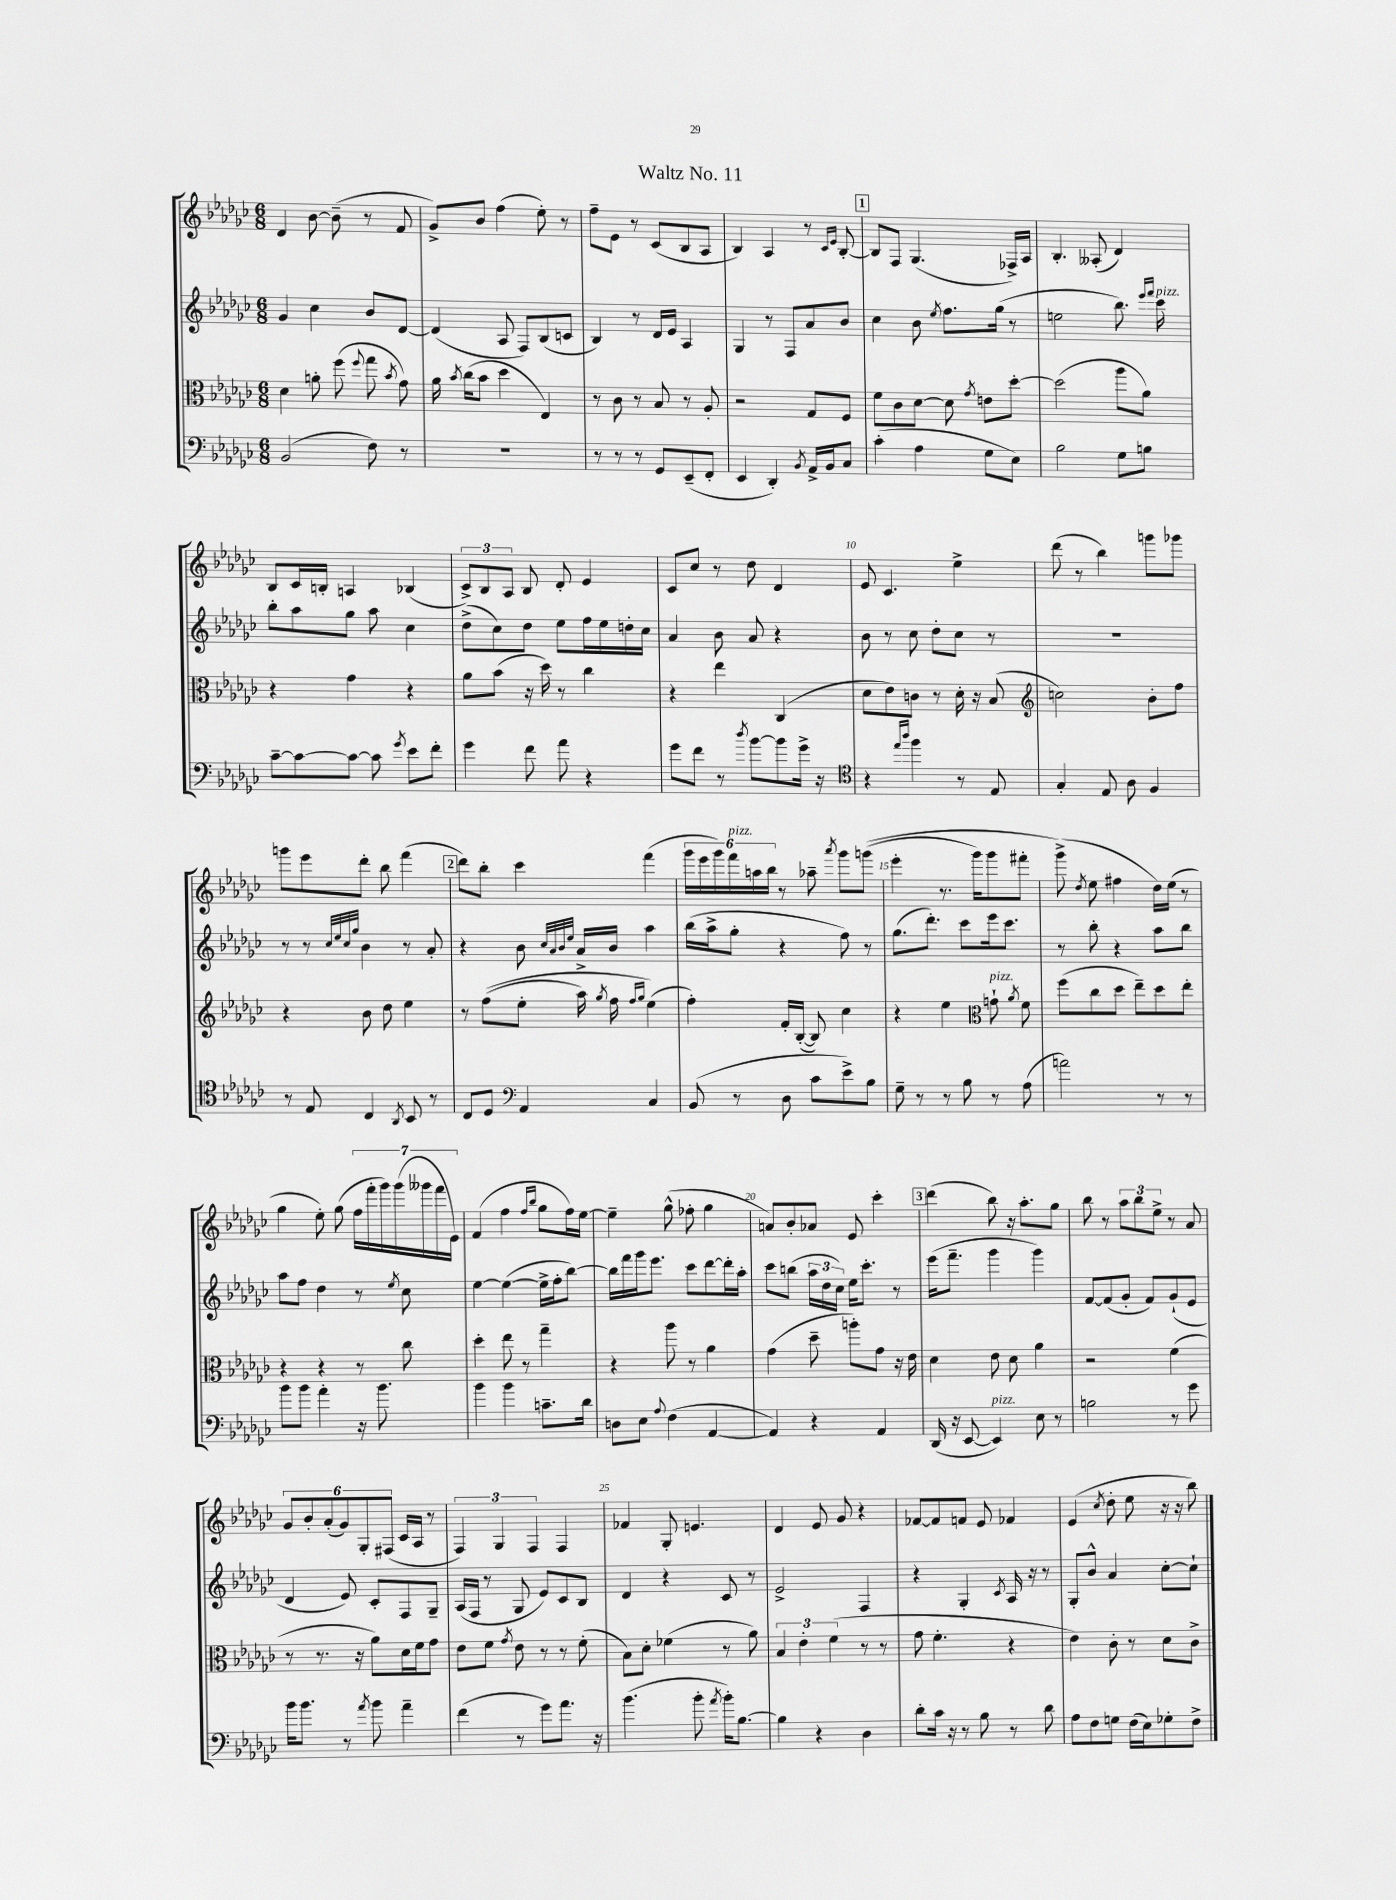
\header { title = "Waltz No. 11" }
<<
\new StaffGroup <<
\new Staff = "s0" {
    \clef treble \key ges \major \numericTimeSignature \time 6/8
    \autoBeamOff des'4 bes'8~ bes'8--( r8 f'8 |
    ges'8[->) bes'8] f''4( ees''8-.) r8 |
    f''8[-- ees'8] r8 ces'8[( bes8 aes8] |
    bes4) aes4 r8 \grace { ces'16[ ees'16] } bes8~-. |
    \mark \markup { \box "1" } bes8[ f8] ges4.( fes16[->) aes16] |
    bes4.-. aeses8-.( des'4) |
    bes8[ ces'16 b16]-. a4 bes4( |
    \tuplet 3/2 { ces'8[->) bes8 aes8] } bes8 des'8-. ees'4 |
    ces'8[ ces''8] r8 des''8 des'4 |
    ees'8 ces'4. ees''4-> |
    des'''8( r8 bes''4) g'''8[ ges'''8] |
    g'''8[ ees'''8 des'''8]-. bes''8 f'''4( |
    \mark \markup { \box "2" } des'''8[) bes''8]-. ces'''4 f'''4( |
    \tuplet 6/4 { ges'''16[ ees'''16 ges'''16) f'''16^\markup { \italic "pizz." } a''16 bes''16] } r8 aes''8-- \acciaccatura { aes'''8 } ges'''8[ g'''8](\( |
    ees'''4-. r8. ges'''16[) ges'''8 fis'''8]-. |
    ges'''8->(\) \acciaccatura { des''8 } ees''8 fis''4 des''16[) ees''16]( r8 |
    ges''4 ees''8-.) ges''8( \tuplet 7/4 { f''16[ f'''16-. ges'''16) ges'''16( geses'''16 f'''16 ees'16]) } |
    f'4( f''4 \grace { f''16[ bes''16] } ges''8[ f''16) ees''16]~ |
    ees''4-- ges''8-^( fes''8-. ges''4 |
    a'8[) bes'8-. aes'8] ees'8 ces'''4-. |
    \mark \markup { \box "3" } des'''4( bes''8) r16 aes''8.[-. ges''8] |
    bes''8 r8 \tuplet 3/2 { aes''8[ bes''8 ees''8]-> } r8 aes'8 |
    \tuplet 6/4 { ges'8[ bes'8-. aes'8-.( ges'8) ges8-. fis8]( } ces'16[ aes16] r8 |
    \tuplet 3/2 { f4) ges4 f4 } f4 |
    fes'4 ges8-. e'4. |
    des'4 ees'8 ges'8 r4 |
    fes'8[~ fes'8 f'8] ees'8 fes'4 |
    ees'4( \acciaccatura { ces''8 } des''8-. ees''8 r16 r16 bes''8) \bar "|." |
}
\new Staff = "s1" {
    \clef treble \key ges \major \numericTimeSignature \time 6/8
    \autoBeamOff ges'4 ces''4 bes'8[ des'8]~ |
    des'4( aes8 f8[) bes8( c'8] |
    bes4) r8 des'16[ ees'16] aes4 |
    ges4 r8 f8[ aes'8 bes'8] |
    \mark \markup { \box "1" } ces''4 bes'8 \acciaccatura { ees''8 } f''8.[ ges''16]( r8 |
    e''2 bes''8.) \grace { ees'''16[ f'''16] } ces'''16^\markup { \italic "pizz." } |
    bes''8[-. aes''8 ges''8] aes''8 ces''4 |
    des''8[->( ces''8) des''8] ees''8[ f''16 ees''16 d''16-. ces''16] |
    aes'4 bes'8 aes'8 r4 |
    bes'8 r8 ces''8 des''8[-. ces''8] r8 |
    r2. |
    r8 r8 \grace { ces''32[ ees''32 ces''32 ges''32] } bes'4 r8 aes'8-. |
    \mark \markup { \box "2" } r4 bes'8 \grace { ces''32[ aes'32 bes'32 ees''32] } aes'16[-> bes'16] aes''4 |
    bes''16[( aes''16-> ges''8]-. r4 f''8) r8 |
    ges''8.[( des'''8.]-.) ces'''8[ ees'''16 ces'''8.] |
    r8 bes''8-. r4 aes''8[ bes''8] |
    aes''8[ f''8] des''4 r8 \acciaccatura { ees''8 } ces''8 |
    ees''4~ ees''4~( ees''16[-> f''16-. bes''8]~) |
    bes''16[ f'''16 ges'''16 ees'''8.] ces'''8[ des'''8~ des'''16-. aes''16]-. |
    ces'''8[ b''8]( \tuplet 3/2 { aes''16[ des''16 ces''16]) } ees''16[ ces'''8.]-. r8 |
    \mark \markup { \box "3" } ees'''16[( f'''8.]-- ges'''4 ges'''4) |
    f'8[~ f'8( ges'8]-. f'8[) ges'8-!( ees'8] |
    des'4 ees'8) ces'8[-. f8 ges8]-- |
    aes16[( f16] r8 ges8 ees'8[) ces'8 bes8] |
    des'4 r4 ces'8 r8 |
    ees'2-> f4 |
    r4 ges4-. \acciaccatura { ces'8 } aes16 r16 r8 |
    ges8[-. bes'8]-^ aes'4 ces''8[~-. ces''8]-! \bar "|." |
}
\new Staff = "s2" {
    \clef alto \key ges \major \numericTimeSignature \time 6/8
    \autoBeamOff des'4 a'8-. f''8( \appoggiatura { f''8 } ges''8 \acciaccatura { bes'8 } ges'8) |
    aes'16 \acciaccatura { bes'8 } ces''16[( bes'8] des''4 ees4) |
    r8 ces'8 r8 bes8 r8 aes8-. |
    r2 ges8[ f8] |
    \mark \markup { \box "1" } f'8[ ces'8 des'8]~ des'8 \acciaccatura { ges'8 } e'8[ des''8]~-. |
    des''2( aes''8[ aes'8]) |
    r4 ges'4 r4 |
    aes'8[ bes'8]( r16 des''16) r8 ces''4 |
    r4 ees''4 ces4( |
    des'8[ ees'8) c'8] r8 des'16-. r16 bes8( |
    \clef treble c''2) bes'8[-. f''8] |
    r4 bes'8 des''8 ees''4 |
    \mark \markup { \box "2" } r8 f''8[(\( ees''8]-. aes''16) \acciaccatura { ges''8 } f''16 \grace { f''16[ ges''16] } ees''4(\) |
    f''4-.) f'16[-. bes16]~-.( bes8) ces''4 |
    r4 ees''4 \clef alto g'8-!^\markup { \italic "pizz." } \acciaccatura { aes'8 } f'8 |
    f''8[( ces''8 des''8] ees''8[--) des''8 ees''8]-. |
    r4 r4 r8 ces''8 |
    des''4-. ees''8 r8 ges''4-- |
    r4 aes''8 r8 aes'4 |
    ges'4( des''8-- a''8[-.) ges'8] r16 ees'16 |
    \mark \markup { \box "3" } des'4 ees'8 des'8 aes'4 |
    r2 f'4( |
    r8 r8. r16 aes'8[) des'16 f'16 ges'8] |
    ees'8[ f'8] \acciaccatura { ges'8 } ees'8 r8 r8 f'8-.( |
    bes8[) des'8]-. fes'4( r8 aes'8) |
    \tuplet 3/2 { bes4 ees'4-. f'4( } r8 r8 |
    ges'8 f'4.-. r4 |
    ees'4) ces'8-. r8 des'8[ ces'8]-> \bar "|." |
}
\new Staff = "s3" {
    \clef bass \key ges \major \numericTimeSignature \time 6/8
    \autoBeamOff bes,2( f8) r8 |
    R2. |
    r8 r8 r8 ges,8[ ees,8--( f,8]-. |
    ees,4 des,4-.) \acciaccatura { bes,8 } aes,16[-> bes,16 ces8] |
    \mark \markup { \box "1" } ces'4-.( aes4 ges8[ ees8]) |
    bes2 ges8[ b8] |
    ces'8[~-- ces'8~ ces'8]~ ces'8 \acciaccatura { ges'8 } ees'8[ f'8]-. |
    ges'4 f'8 aes'8 r4 |
    ges'8[ f'8] r8 \acciaccatura { des''8 } bes'8[~ bes'8 ges'16]-> r16 |
    \clef tenor r4 \grace { ees''16[ aes''16] } f''4 r8 ees8 |
    ges4-. ees8 aes8 f4 |
    r8 ees8 ces4 \acciaccatura { aes,8 } bes,8 r8 |
    \mark \markup { \box "2" } ces8[ des8] \clef bass aes,4 ces4 |
    bes,8( r8 des8 ces'8[ ees'8->) bes8] |
    ges8-- r8 r8 bes8 r8 aes8( |
    a'2) r8 r8 |
    bes'8[ bes'8] aes'4-. r16 bes'8. |
    bes'4 bes'4 c'8.[-- des'16] |
    d8[ ees8] \appoggiatura { aes8 } f4( aes,4~ |
    aes,4) r4 aes,4 |
    \mark \markup { \box "3" } des,16( r16 ees,8~ ees,4^\markup { \italic "pizz." }) ees8 r8 |
    b2 r8 ges'8 |
    bes'16[ bes'8.] r8 \acciaccatura { aes'8 } bes'8 aes'4-- |
    f'4( r8 ges'8[) aes'8.] r16 |
    bes'4.( bes'8-. \acciaccatura { aes'8 } bes'16[-.) bes8.]~ |
    bes4 r4 des4 |
    des'8[-. ces'16] r16 r8 bes8 r8 des'8 |
    aes8[ f8 g8] f16[( ees16) ges8-. f8]-> \bar "|." |
}
>>
>>
\layout { \context { \Score \override BarNumber.break-visibility = ##(#f #t #t) barNumberVisibility = #(every-nth-bar-number-visible 5) } }
